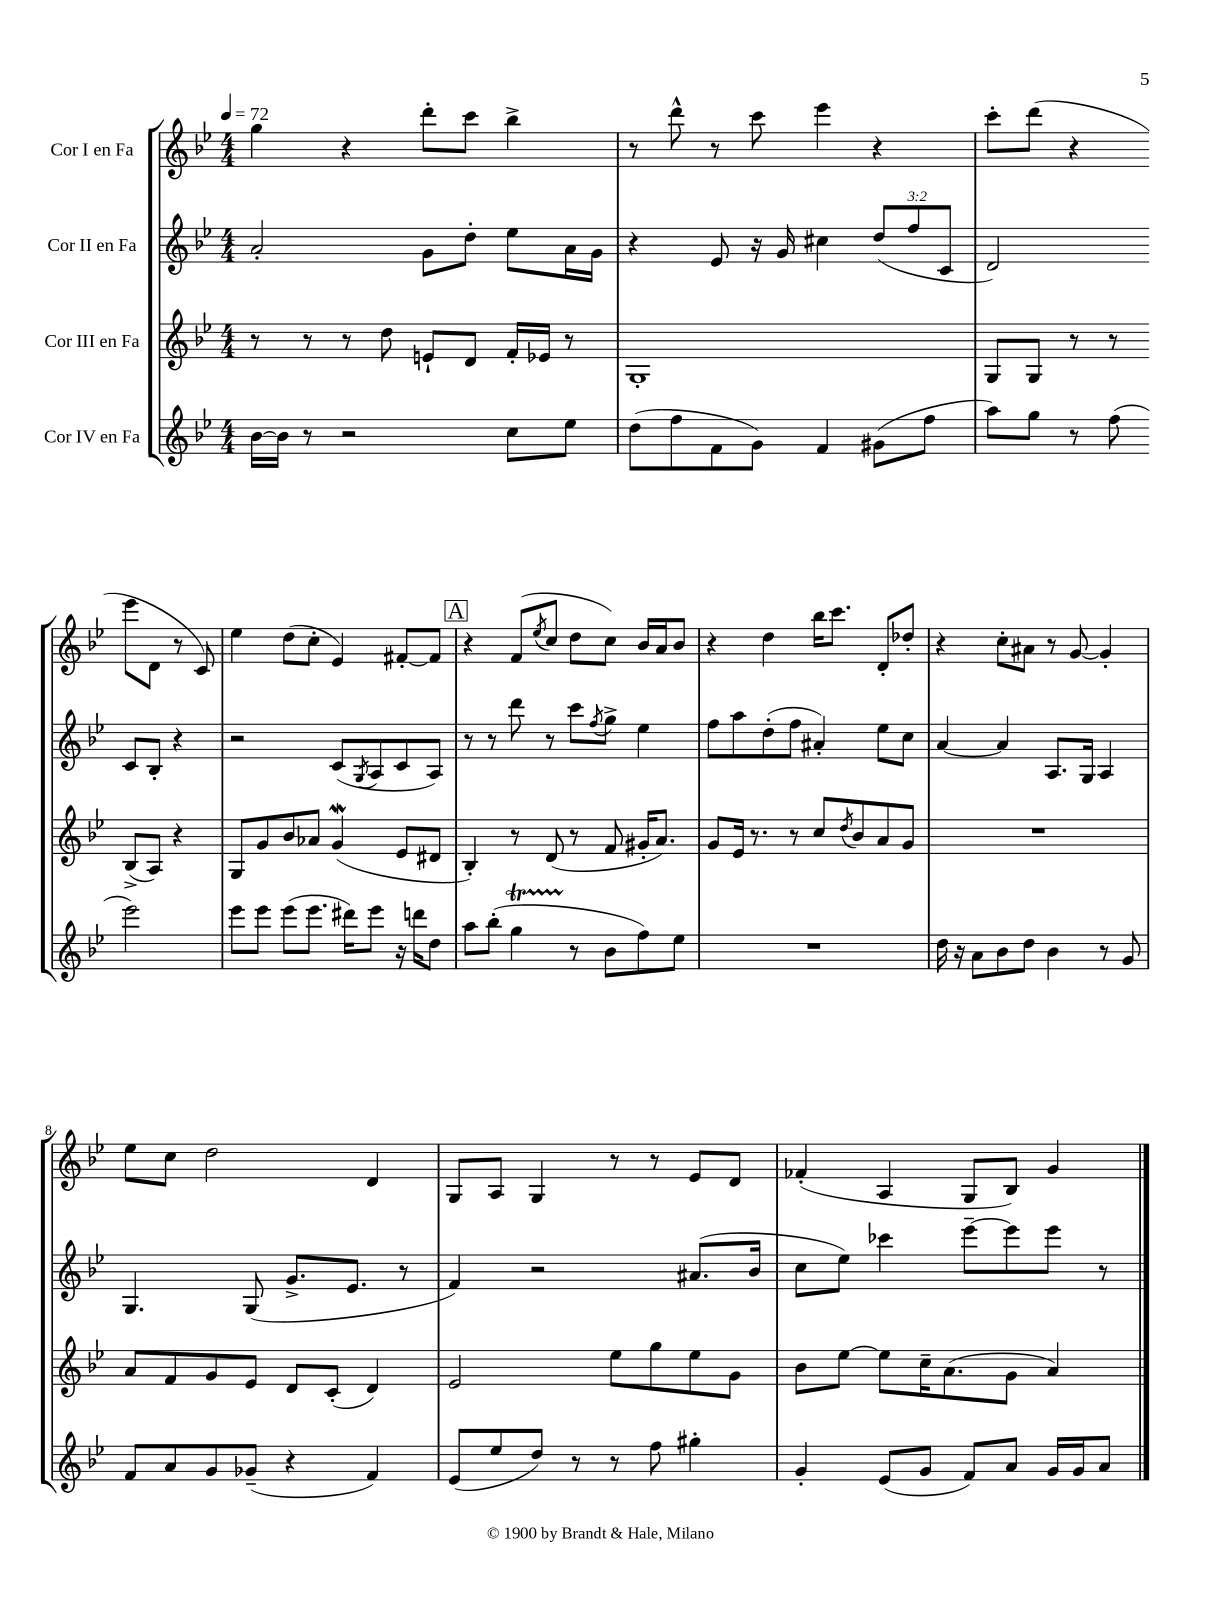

**kern	**kern	**kern	**kern
*staff4	*staff3	*staff2	*staff1
*clefG2	*clefG2	*clefG2	*clefG2
*k[b-e-]	*k[b-e-]	*k[b-e-]	*k[b-e-]
*M4/4	*M4/4	*M4/4	*M4/4
*MM72	*MM72	*MM72	*MM72
[16b-\LL	8r	2a'/	4gg\
16b-\]JJ	.	.	.
8r	8r	.	.
2r	8r	.	4r
.	8dd\	.	.
.	8e`/L	8g\L	8ddd'\L
.	8d/J	8dd'\J	8ccc\J
8cc\L	16f'/LL	8ee-\L	4bb-^\
.	16e-/JJ	.	.
8ee-\J	8r	16a\L	.
.	.	16g\JJ	.
=	=	=	=
(8dd\L	1G'	4r	8r
8ff\	.	.	8ddd^^\
8f\	.	8e-/	8r
8g\J)	.	16r	8ccc\
.	.	16g/	.
4f/	.	4cc#\	4eee-\
(8g#\L	.	(12dd/L	4r
.	.	12ff/	.
8ff\J	.	.	.
.	.	12c/J	.
=	=	=	=
8aa\L)	8G/L	2d/)	8ccc'\L
8gg\J	8G/J	.	(8ddd\J
8r	8r	.	4r
(8ff\	8r	.	.
2eee-\)	(8B-^/L	8c/L	8eee-\L
.	8A/J)	8B-'/J	8d\J
.	4r	4r	8r
.	.	.	8c/)
=	=	=	=
8eee-\L	8G/L	2r	4ee-\
8eee-\J	8g/	.	.
(8eee-\L	8b-/	.	(8dd\L
8.eee-\J	8a-/J	.	8cc'\J
.	(4g/	(8c/L	4e-/)
16ddd#\LK)	.	.	.
.	.	8qG/	.
8eee-\J	.	8A/	.
16r	8e-/L	8c/	[8f#'/L
16ddd\LK	.	.	.
8dd\J	8d#/J	8A/J)	8f#/]J
=	=	=	=
8aa\L	4B-'/)	8r	4r
(8bb-'\J	.	8r	.
4gg\	8r	8ddd\	(8f/L
.	.	.	8qee-/
.	(8d/	8r	8cc/J
8r	8r	8ccc\L	8dd\L
.	.	8qff/	.
8b-\L	8f/	8gg^\J	8cc\J)
8ff\)	16g#'/LK	4ee-\	16b-/LL
.	8.a/J)	.	16a/J
8ee-\J	.	.	8b-/J
=	=	=	=
1r	8g/L	8ff\L	4r
.	16e-/Jk	8aa\	.
.	8.r	.	.
.	.	(8dd'\	4dd\
.	8r	8ff\J	.
.	8cc/L	4a#'/)	16bb-\LK
.	.	.	8.ccc\J
.	8qdd/	.	.
.	8b-/	.	.
.	8a/	8ee-\L	8d'/L
.	8g/J	8cc\J	8dd-'/J
=	=	=	=
16dd\	1r	[4a/	4r
16r	.	.	.
8a\L	.	.	.
8b-\	.	4a/]	8cc'\L
8dd\J	.	.	8a#\J
4b-\	.	8.A/L	8r
.	.	.	[8g/
.	.	16G/Jk	.
8r	.	4A/	4g'/]
8g/	.	.	.
=	=	=	=
8f/L	8a/L	4.G/	8ee-\L
8a/	8f/	.	8cc\J
8g/	8g/	.	2dd\
(8g-~/J	8e-/J	(8G/	.
4r	8d/L	8.g^/L	.
.	(8c'/J	.	.
.	.	8.e-/J	.
4f/)	4d/)	.	4d/
.	.	8r	.
=	=	=	=
(8e-/L	2e-/	4f/)	8G/L
8ee-/	.	.	8A/J
8dd/J)	.	2r	4G/
8r	.	.	.
8r	8ee-\L	.	8r
8ff\	8gg\	.	8r
4gg#'\	8ee-\	(8.a#/L	8e-/L
.	8g\J	.	8d/J
.	.	16b-/Jk	.
=	=	=	=
4g'/	8b-\L	8cc\L	(4f-'/
.	[8ee-\J	8ee-\J)	.
(8e-/L	8ee-\]L	4ccc-\	4A/
8g/J	16cc~\K	.	.
.	(8.a\	.	.
8f/L)	.	[8eee-~\L	8G/L
8a/J	8g\J	8eee-\]	8B-/J)
16g/LL	4a/)	8eee-\J	4g/
16g/J	.	.	.
8a/J	.	8r	.
==	==	==	==
*-	*-	*-	*-
